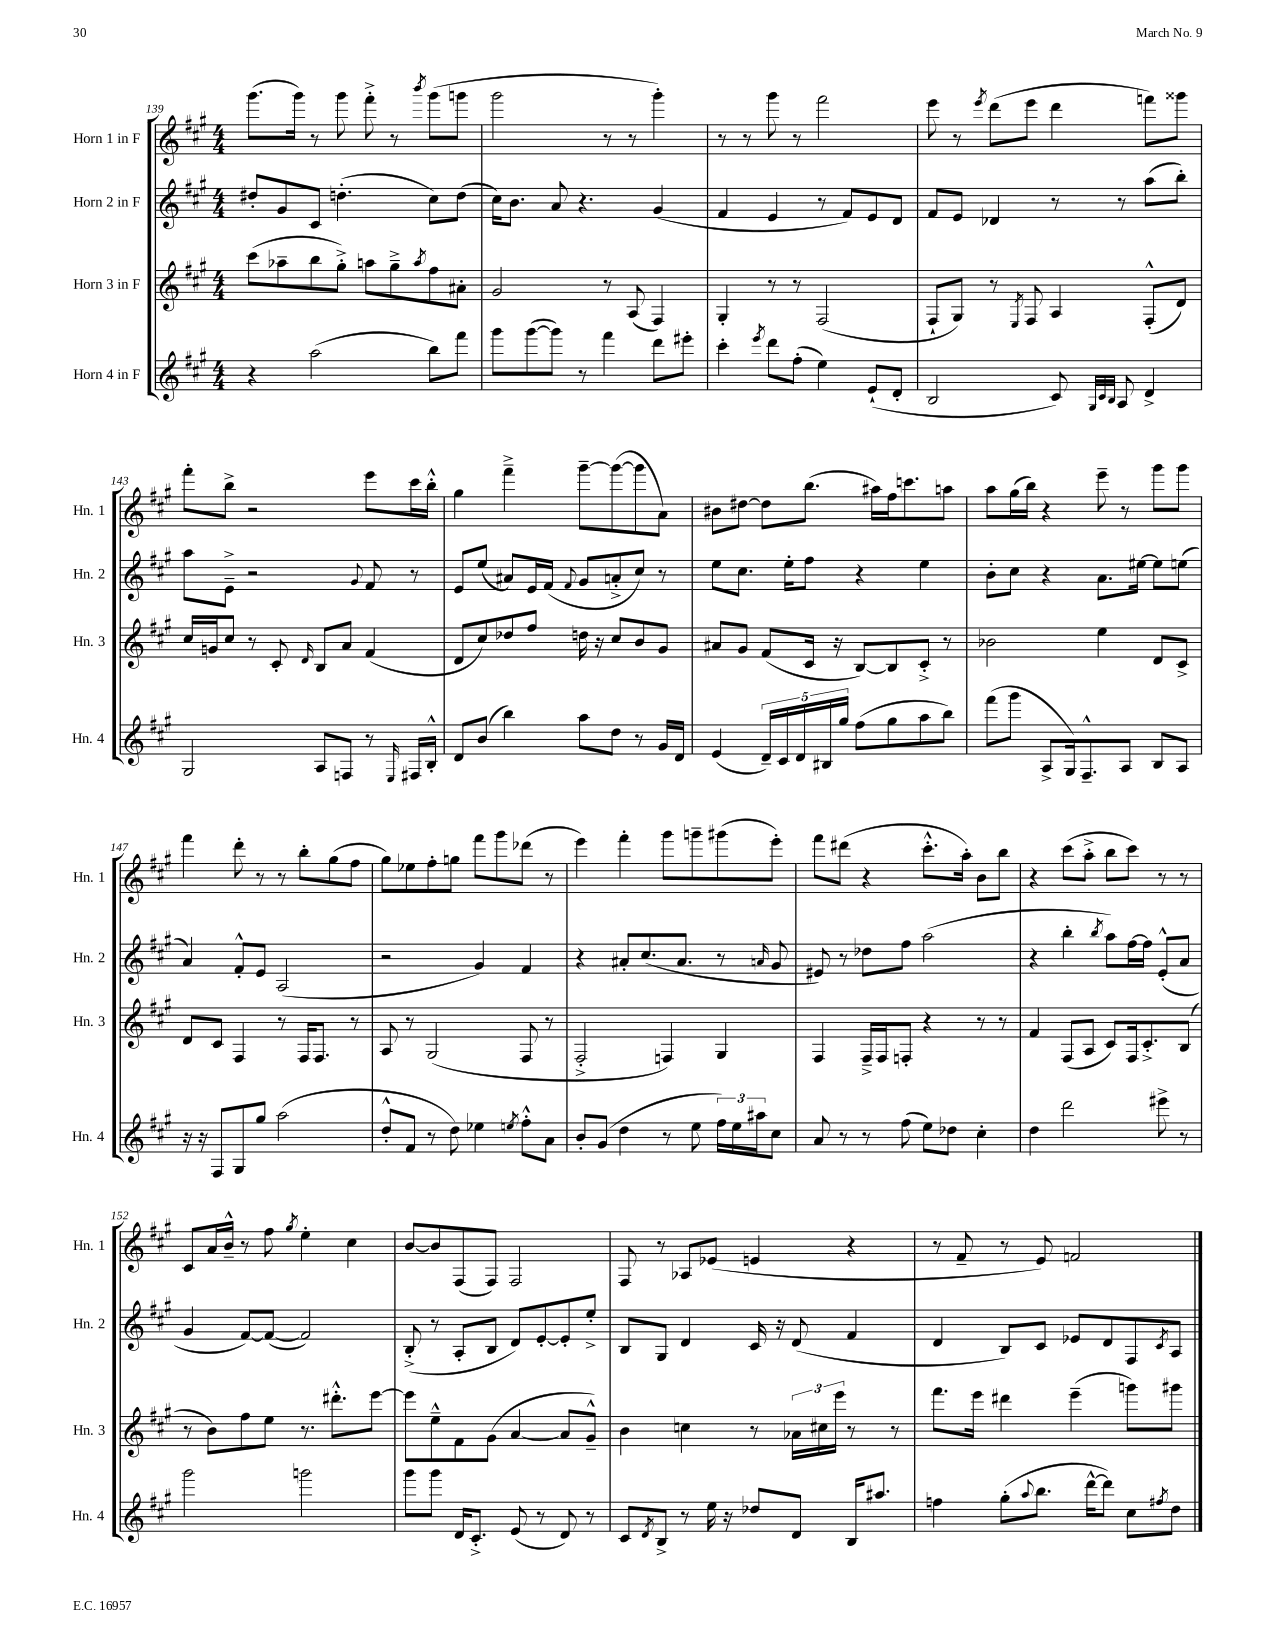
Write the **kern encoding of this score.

**kern	**kern	**kern	**kern
*staff4	*staff3	*staff2	*staff1
*clefG2	*clefG2	*clefG2	*clefG2
*k[f#c#g#]	*k[f#c#g#]	*k[f#c#g#]	*k[f#c#g#]
*M4/4	*M4/4	*M4/4	*M4/4
4r	(8ccc#	8dd#'	(8.ggg#
.	8aa-~	8g#	.
.	.	.	16ggg#)
(2aa	8bb	8c#	8r
.	8gg#'^)	(4.dd'	8ggg#
.	8aa	.	8fff#'^
.	8gg#~^	.	8r
.	8qaa	.	8qbbb
8bb)	8ff#	8cc#)	(8ggg#
8fff#	8a#'	(8dd	8ggg
=	=	=	=
8ggg#	2g#	16cc#)	2ggg#
.	.	8.b	.
([8ggg#	.	.	.
8ggg#])	.	8a	.
8r	.	4.r	.
4fff#	8r	.	8r
.	(8A	.	8r
8ddd	4F#)	(4g#	4ggg#')
8eee#'	.	.	.
=	=	=	=
4ccc#'	4G#'	4f#	8r
.	.	.	8r
8qeee	.	.	.
8ddd	8r	4e	8ggg#
(8ff#'	8r	.	8r
4ee)	(2F#	8r	2fff#
.	.	8f#)	.
(8e`	.	8e	.
8d'	.	8d	.
=	=	=	=
2B	8F#`	8f#	8eee
.	8G#)	8e	8r
.	.	.	8qeee
.	8r	4d-	(8ddd
.	8qE	.	.
.	8F#	.	8eee
8c#)	4A	8r	4ddd
32qqG#	.	.	.
32qqc#	.	.	.
32qqB	.	.	.
8A	.	8r	.
4d^	(8F#'^^	(8aa	8fff)
.	8d)	8bb')	8ggg##
=	=	=	=
2G#	16cc#	8aa	8fff#'
.	16g	.	.
.	8cc#	8e~^	8bb^
.	8r	2r	2r
.	8c#'	.	.
.	16qqd	.	.
8A	8B	.	.
8F	8a	.	.
.	.	8qqg#	.
8r	(4f#	8f#	8eee
16qqE	.	.	.
16F#	.	8r	16ccc#
16B'^^	.	.	16bb'^^
=	=	=	=
8d	8d	8e	4gg#
(8b	8cc#)	(8ee	.
4bb)	8dd-	8a#)	4fff#~^
.	8ff#	16e	.
.	.	(16f#	.
.	.	8qqf#	.
8aa	16dd	8g#	[8ggg#~
.	16r	.	.
8dd	8cc#	8a'^	(8ggg#_
8r	8b	8cc#)	8ggg#]
16g#	8g#	8r	8a)
16d	.	.	.
=	=	=	=
(4e	8a#	8ee	8b#
.	8g#	8.cc#	[8dd#
20d~)	(8f#	.	8dd#]
20c#	.	.	.
.	.	16ee'	.
20d	.	.	.
.	16c#	8ff#	(8.bb
20B#	.	.	.
.	16r	.	.
20gg#	.	.	.
(8ff#	[8B)	4r	.
.	.	.	16aa#)
8gg#	8B]	.	16ff#
.	.	.	8.ccc
8aa	8c#'^	4ee	.
8bb)	8r	.	8aa
=	=	=	=
(8fff#	2b-	8b'	8aa
8ggg#	.	8cc#	(16gg#
.	.	.	16bb)
8A^	.	4r	4r
16G#)	.	.	.
8.F#~^^	.	.	.
.	4ee	8.a	8eee~
8A	.	.	8r
.	.	[16ee#	.
8B	8d	8ee#]	8ggg#
8A	8c#^	(8ee	8ggg#
=	=	=	=
16r	8d	4a)	4fff#
16r	.	.	.
8F#	8c#	.	.
8G#	4F#	8f#'^^	8ddd'
8gg#	.	8e	8r
(2aa	8r	(2A	8r
.	16F#	.	8bb'
.	8.F#	.	.
.	.	.	(8gg#
.	8r	.	8ff#
=	=	=	=
8dd'^^	8A	2r	8gg#)
8f#	8r	.	8ee-
8r	(2G#	.	8ff#'
8dd)	.	.	8gg
4ee-	.	4g#)	8fff#
.	.	.	8ggg#
8qee	.	.	.
8ff#'^^	8F#	4f#	(8ddd-
8a	8r	.	8r
=	=	=	=
8b'	2F#'^	4r	4eee)
(8g#	.	.	.
4dd	.	8a#'	4fff#'
.	.	(8.cc#	.
8r	4F)	.	8ggg#
.	.	8.a#	.
8ee	.	.	8ggg~
24ff#)	4G#	8r	(8ggg#
24ee	.	.	.
24aa#	.	.	.
.	.	16qqa	.
8cc#	.	8g#	8eee')
=	=	=	=
8a	4F#	8e#)	8fff#
8r	.	8r	(8ddd#
8r	16F#~^	8dd-	4r
.	16F#	.	.
(8ff#	8F'	8ff#	.
8ee)	4r	(2aa	8.ccc#'^^
8dd-	.	.	.
.	.	.	16aa')
4cc#'	8r	.	8b
.	8r	.	8bb
=	=	=	=
4dd	4f#	4r	4r
2ddd	(8F#	4bb'	(8ccc#
.	8A	.	8aa'^
.	.	8qbb	.
.	8c#)	8aa)	8bb
.	16F#	[16ff#	8ccc#)
.	8.c#'^	16ff#]	.
8eee#^	.	(8e'^^	8r
8r	(8B	8a	8r
=	=	=	=
2ggg#	8r	4g#	8c#
.	8b)	.	16a
.	.	.	16b~^^
.	8ff#	[8f#)	8r
.	8ee	(8f#_	8ff#
.	.	.	8qgg#
2ggg	8.r	2f#])	4ee'
.	8.ddd#'^^	.	.
.	.	.	4cc#
.	[8eee	.	.
=	=	=	=
8ggg#	8eee]	(8B'^	[8b
8ggg#	8ee~^^	8r	8b]
16d	8f#	8A'	(8F#
8.c#'^	.	.	.
.	(8g#	8B	8F#)
(8e	[4a	8d)	2F#
8r	.	[8e'	.
8d)	8a]	8e']	.
8r	8g#~^^)	8ee'^	.
=	=	=	=
8c#	4b	8B	8F#
8qd	.	.	.
8B^	.	8G#	8r
8r	4cc	4d	8A-
16ee	.	.	(8e-
16r	.	.	.
8dd-	8r	16c#	4e
.	.	16r	.
8d	24a-	(8d	.
.	24cc#	.	.
.	24eee	.	.
16B	8r	4f#	4r
8.aa#	.	.	.
.	8r	.	.
=	=	=	=
4ff	8.fff#	4d	8r
.	.	.	8f#~
.	16eee	.	.
(8gg#'	4ddd#	8B)	8r
8qqaa	.	.	.
8.bb	.	8c#	8e)
.	(4eee~	8e-	2f
[16ddd^^	.	.	.
8ddd])	.	8d	.
8cc#	8ggg)	8F#	.
8qff#	.	8qc#	.
8dd	8ggg#	8A	.
==	==	==	==
*-	*-	*-	*-
